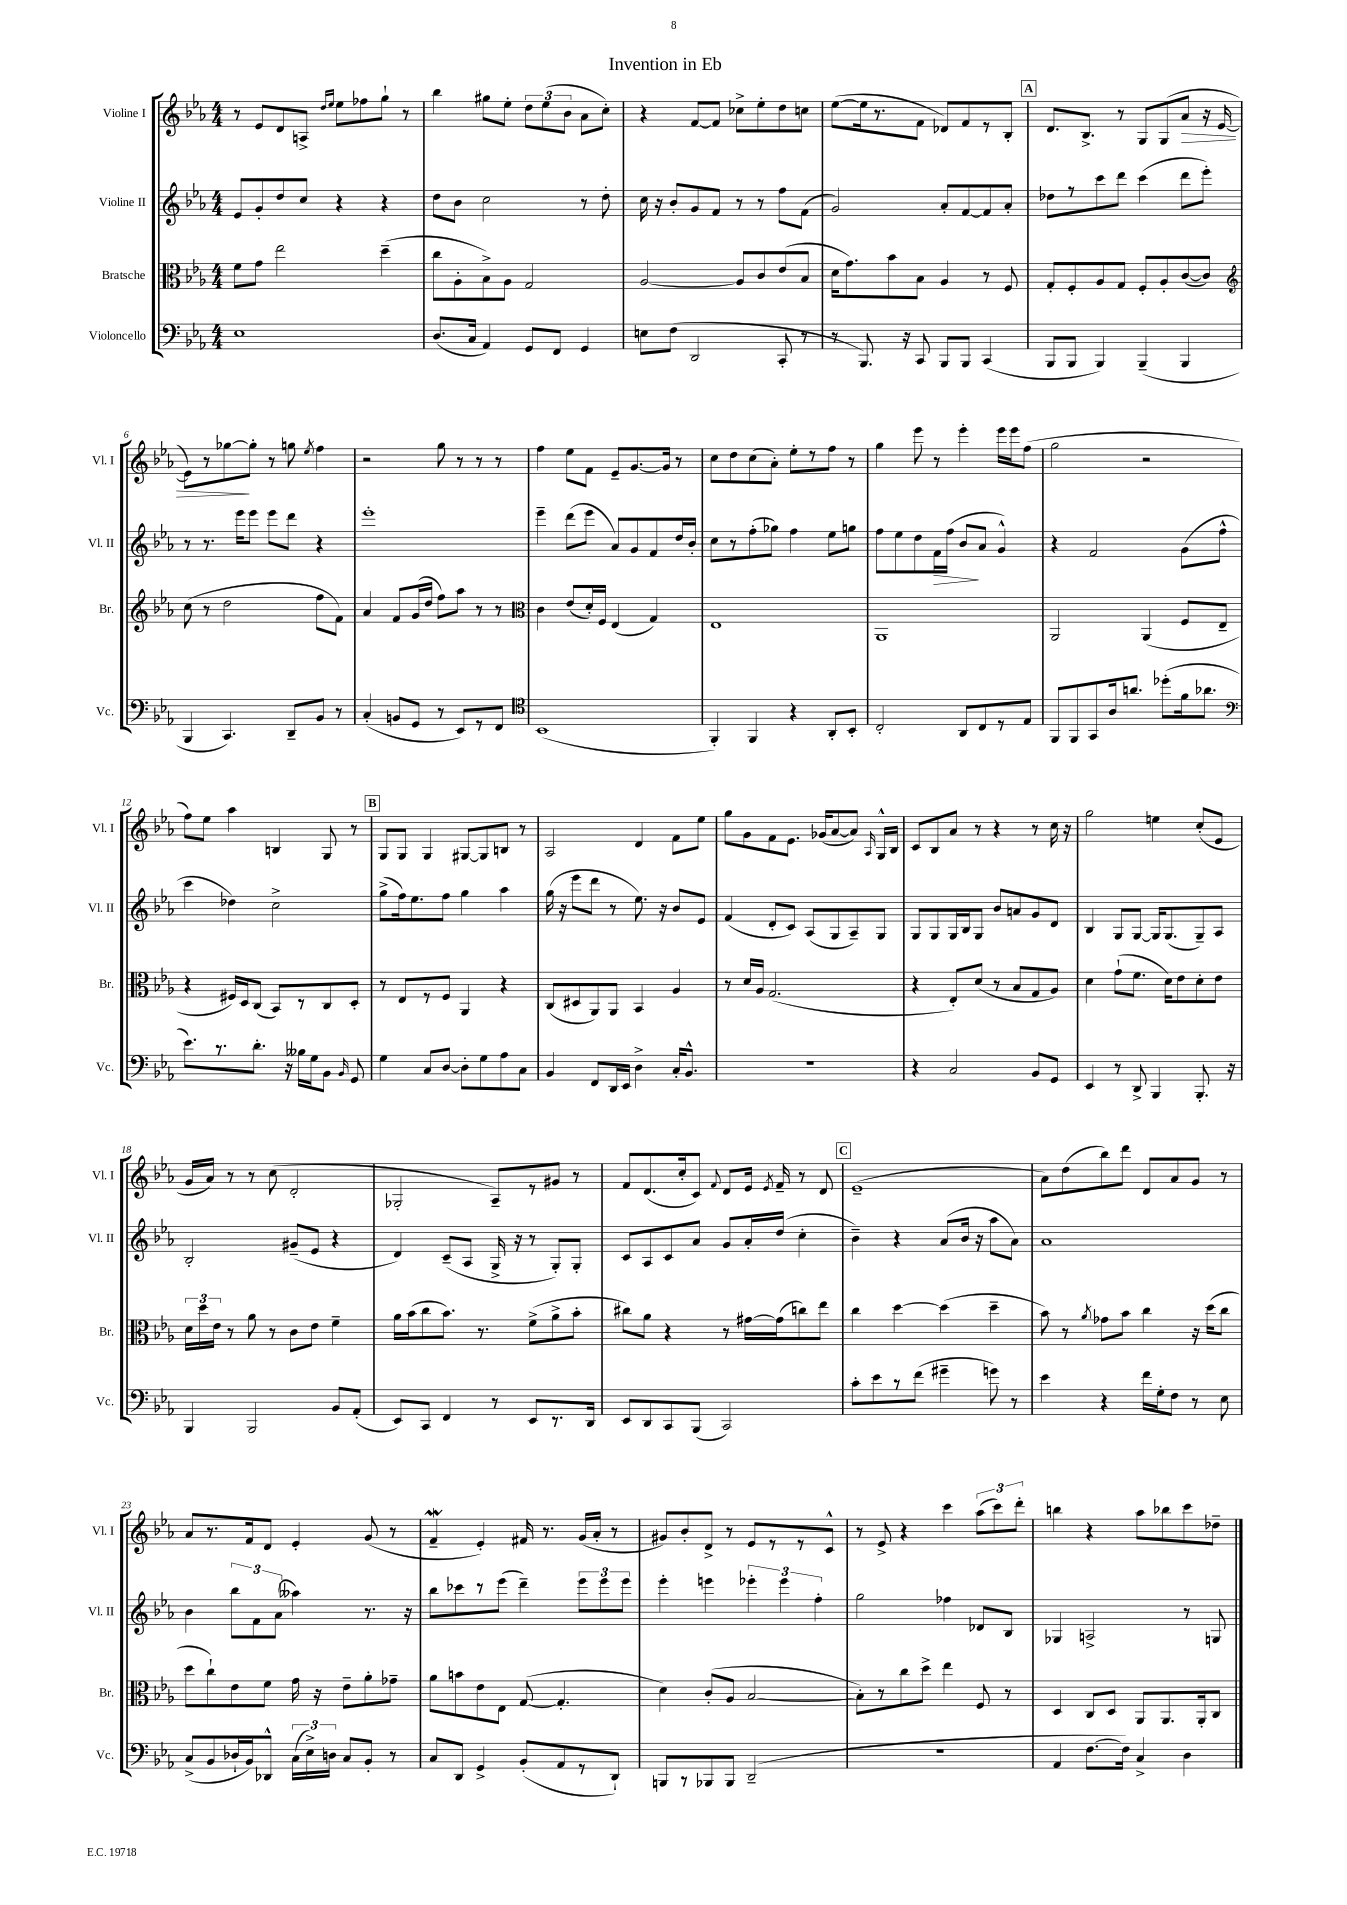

**kern	**kern	**kern	**dynam	**kern	**dynam
*part4	*part3	*part2	*part2	*part1	*part1
*staff4	*staff3	*staff2	*staff2	*staff1	*staff1
*I"Violoncello	*I"Bratsche	*I"Violine II	*	*I"Violine I	*
*I'Vc.	*I'Br.	*I'Vl. II	*	*I'Vl. I	*
*clefF4	*clefC3	*clefG2	*	*clefG2	*
*k[b-e-a-]	*k[b-e-a-]	*k[b-e-a-]	*	*k[b-e-a-]	*
*M4/4	*M4/4	*M4/4	*	*M4/4	*
=1	=1	=1	=1	=1	=1
1E-	8f\L	8e-/L	.	8r	.
.	8g\J	8g'/	.	8e-/L	.
.	2ee-\	8dd/	.	8d/	.
.	.	8cc/J	.	8An^/J	.
.	.	.	.	16qqdd/LL	.
.	.	.	.	16qqee-/JJ	.
.	.	4r	.	8ee-\L	.
.	.	.	.	8ff-X\	.
.	(4dd~\	4r	.	8gg`\J	.
.	.	.	.	8r	.
=2	=2	=2	=2	=2	=2
(8.D/L	8cc\L	8dd\L	.	4bb-\	.
.	8A-'\	8b-\J	.	.	.
16C/Jk	.	.	.	.	.
4AA-/)	8B-^\)	2cc\	.	8gg#X\L	.
.	8A-\J	.	.	8ee-'\J	.
8GG/L	2G/	.	.	12dd\L	.
.	.	.	.	(12ee-\	.
8FF/J	.	.	.	.	.
.	.	.	.	12b-\J	.
4GG/	.	8r	.	8a-\L	.
.	.	8dd'\	.	8cc'\J)	.
=3	=3	=3	=3	=3	=3
8En\L	[2A-/	16cc\	.	4r	.
.	.	16r	.	.	.
(8F\J	.	8b-'/L	.	.	.
2DD/	.	8g/	.	[8f/L	.
.	.	8f/J	.	8f/J]	.
.	8A-/L]	8r	.	8cc-X^\L	.
.	8c/	8r	.	8ee-'\	.
8CC'/	(8e-/	8ff\L	.	8dd\	.
8r	8B-/J	(8f\J	.	8ccn\J	.
=4	=4	=4	=4	=4	=4
8r	16d\KL	2g/)	.	([8ee-\L	.
.	8.g\)	.	.	.	.
8.BBB-/)	.	.	.	16ee-\k]	.
.	.	.	.	8.r	.
.	8b-\	.	.	.	.
16r	.	.	.	.	.
8CC/	8B-\J	.	.	8f\J	.
8BBB-/L	4A-/	8a-'/L	.	8d-X/L)	.
8BBB-/J	.	[8f/	.	8f/	.
(4CC/	8r	8f/]	.	8r	.
.	8F/	8a-'/J	.	8B-'/J	.
!!LO:REH:place=s1:t=A
=5	=5	=5	=5	=5	=5
8BBB-/L	8G'/L	8dd-X\L	.	8.d/L	.
8BBB-/J	8F'/	8r	.	.	.
.	.	.	.	8.B-^/J	.
4BBB-/)	8A-/	8ccc\	.	.	.
.	8G/J	8ddd\J	.	8r	.
(4BBB-~/	8F'/L	(4ccc\	.	8G/L	.
.	8A-'/	.	.	(8G/	.
!	!	!	!	!	!LO:HP:b
4BBB-/	([8c/	8ddd\L	.	8a-/J	>
.	8c/J])	8eee-'\J)	.	16r	.
.	.	.	.	[16e-/	.
!!LO:LB:g=z
=6	=6	=6	=6	=6	=6
*	*clefG2	*	*	*	*
4BBB-/	(8cc\	8r	.	8e-\L])	.
.	8r	8.r	.	8r	.
4.CC/)	2dd\	.	.	[8gg-X\	.
.	.	16eee-\KL	.	.	.
.	.	8eee-\J	.	8gg-'\J]	]
.	.	8eee-\L	.	8r	.
8DD~/L	.	8ddd\J	.	8ggn\	.
.	.	.	.	8qee-/	.
8BB-/J	8ff\L	4r	.	4ff\	.
8r	8f\J)	.	.	.	.
=7	=7	=7	=7	=7	=7
(4C'/	4a-/	1eee-'	.	2r	.
8BBn/L	8f/L	.	.	.	.
8GG/J	(16g/L	.	.	.	.
.	16dd/JJ	.	.	.	.
8r	8ff\L)	.	.	8gg\	.
8EE-/L)	8aa-\J	.	.	8r	.
8r	8r	.	.	8r	.
8FF/J	8r	.	.	8r	.
=8	=8	=8	=8	=8	=8
*clefC4	*clefC3	*	*	*	*
(1BB-	4c\	4eee-~\	.	4ff\	.
.	(8e-/L	(8ddd\L	.	8ee-\L	.
.	16d'/L)	8eee-\J	.	8f\J	.
.	16F/JJ	.	.	.	.
.	(4E-/	8a-/L)	.	8e-~/L	.
.	.	8g/	.	[8.g/	.
.	4G/)	8f/	.	.	.
.	.	.	.	16g/Jk]	.
.	.	16dd/L	.	8r	.
.	.	16b-'/JJ	.	.	.
=9	=9	=9	=9	=9	=9
4FF'/)	1E-	8cc\L	.	8cc\L	.
.	.	8r	.	8dd\	.
4FF/	.	(8ff'\	.	(8cc\	.
.	.	8gg-X\J)	.	8a-'\J)	.
4r	.	4ff\	.	8ee-'\L	.
.	.	.	.	8r	.
8AA-'/L	.	8ee-\L	.	8ff\J	.
8BB-'/J	.	8ggn\J	.	8r	.
=10	=10	=10	=10	=10	=10
2C'/	1AA-	8ff\L	.	4gg\	.
.	.	8ee-\	.	.	.
.	.	8dd\	.	8eee-\	.
!	!	!	!LO:HP:b	!	!
.	.	16f\L	>	8r	.
.	.	(16ff\JJ	.	.	.
8AA-/L	.	8b-/L	.	4eee-'\	.
8C/	.	8a-/J	]	.	.
8r	.	4g^^/)	.	16eee-\LL	.
.	.	.	.	16eee-\J	.
8E-/J	.	.	.	(8ff\J	.
=11	=11	=11	=11	=11	=11
8FF/L	2AA-/	4r	.	2gg\	.
8FF/	.	.	.	.	.
8GG/	.	2f/	.	.	.
16A-/k	.	.	.	.	.
8.an/J	.	.	.	.	.
.	(4AA-/	.	.	2r	.
(8dd-X'\L	.	.	.	.	.
16f\k	8F/L	(8g\L	.	.	.
8.a-X\J	.	.	.	.	.
.	8E-~/J	8ff^^\J	.	.	.
!!LO:LB:g=z
=12	=12	=12	=12	=12	=12
*clefF4	*	*	*	*	*
8.e-\L)	4r	4ccc\	.	8ff\L)	.
.	.	.	.	8ee-\J	.
8.r	.	.	.	.	.
.	16F#X/LL)	4dd-X\)	.	4aa-\	.
.	16D/J	.	.	.	.
8.d'\J	(8C/J	.	.	.	.
.	8BB-/L)	2cc^\	.	4Bn/	.
16r	.	.	.	.	.
16B--X\LL	8r	.	.	.	.
16G\J	.	.	.	.	.
8BB-\J	8C/	.	.	8G/	.
16qqBB-/	.	.	.	.	.
8GG/	8D'/J	.	.	8r	.
!!LO:REH:place=s1:t=B
=13	=13	=13	=13	=13	=13
4G\	8r	(8gg^\L	.	8G/L	.
.	8E-/L	16ff\k)	.	8G/J	.
.	.	8.ee-\	.	.	.
8C/L	8r	.	.	4G/	.
[8D/J	8F/J	8ff\J	.	.	.
8D'\L]	4AA-/	4gg\	.	[8G#X/L	.
8G\	.	.	.	8G#/]	.
8A-\	4r	4aa-\	.	8Bn/J	.
8C\J	.	.	.	8r	.
=14	=14	=14	=14	=14	=14
4BB-/	(8C/L	(16gg\	.	2A-/	.
.	.	16r	.	.	.
.	8D#X/	8eee-\L	.	.	.
8FF/L	8AA-/)	8ddd\J	.	.	.
16DD/L	8AA-/J	8r	.	.	.
16EE-/JJ	.	.	.	.	.
4D^\	4BB-/	8.ee-\)	.	4d/	.
.	.	16r	.	.	.
16C'/KL	4A-/	8b-/L	.	8f\L	.
8.BB-^^/J	.	.	.	.	.
.	.	8e-/J	.	8ee-\J	.
=15	=15	=15	=15	=15	=15
1r	8r	(4f/	.	8gg\L	.
.	16d/LL	.	.	8g\	.
.	16A-/JJ	.	.	.	.
.	(2.G/	8d'/L	.	8f\	.
.	.	8c/J)	.	8.e-\J	.
.	.	(8A-/L	.	.	.
.	.	.	.	(16g-X/KL	.
.	.	8G/	.	[8a-/	.
.	.	8A-~/)	.	8a-/J])	.
.	.	.	.	16qqA-/	.
.	.	8G/J	.	16G^^/LL	.
.	.	.	.	16B-/JJ	.
=16	=16	=16	=16	=16	=16
4r	4r	8G/L	.	8c/L	.
.	.	8G/	.	8B-/	.
2C/	8E-'/L)	16G/L	.	8a-/J	.
.	.	16B-/J	.	.	.
.	(8d/J	8G/J	.	8r	.
.	8r	8b-/L	.	4r	.
.	8B-/L	8an/	.	.	.
8BB-/L	8G/	8g/	.	8r	.
8GG/J	8A-/J)	8d/J	.	16cc\	.
.	.	.	.	16r	.
=17	=17	=17	=17	=17	=17
4EE-/	4d\	4B-/	.	2gg\	.
8r	(8g`\L	8G/L	.	.	.
8DD^/	8.f\J	[8G/J	.	.	.
4BBB-/	.	16G/KL]	.	4een\	.
.	16d\KL)	(8.G/	.	.	.
.	8e-\	.	.	.	.
8.BBB-'/	8d'\	8G~/)	.	(8cc'/L	.
.	8e-\J	8A-/J	.	8e-/J	.
16r	.	.	.	.	.
!!LO:LB:g=z
=18	=18	=18	=18	=18	=18
4BBB-/	24d\LL	2B-'/	.	16g/LL	.
.	24dd\	.	.	.	.
.	.	.	.	16a-/JJ)	.
.	24e-\JJ	.	.	.	.
.	8r	.	.	8r	.
2BBB-/	8a-\	.	.	8r	.
.	8r	.	.	(8cc\	.
.	8c\L	(8g#X~/L	.	2d'/	.
.	8e-\J	8e-/J	.	.	.
8BB-/L	4f~\	4r	.	.	.
(8AA-'/J	.	.	.	.	.
=19	=19	=19	=19	=19	=19
8EE-/L)	16a-\LL	4d/)	.	2G-X'/	.
.	(16b-\J	.	.	.	.
8CC/J	8cc\	.	.	.	.
4FF/	8.b-\J)	(8c~/L	.	.	.
.	.	8A-/J	.	.	.
.	8.r	.	.	.	.
8r	.	16G^/	.	8A-~/L)	.
.	.	16r	.	.	.
8EE-/L	(8f^\L	8r	.	8r	.
8.r	8a-^\	8G'/L)	.	8g#X/J	.
.	8b-'\J	8G'/J	.	8r	.
16DD/Jk	.	.	.	.	.
=20	=20	=20	=20	=20	=20
8EE-/L	8cc#X\L)	8c/L	.	8f/L	.
8DD/	8a-\J	8A-/	.	(8.d/	.
8CC/	4r	8c/	.	.	.
.	.	.	.	16cc'/k	.
(8BBB-/J	.	8a-/J	.	8c/J)	.
.	.	.	.	8qqf/	.
2CC/)	8r	8g/L	.	8d/L	.
.	[16g#X\LL	16a-'/L	.	16e-/Jk	.
.	.	.	.	8qe-/	.
.	(16g#\J]	(16dd/JJ	.	16f~/	.
.	8ccn\)	4cc'\	.	8r	.
.	8ee-\J	.	.	8d/	.
!!LO:REH:place=s1:t=C
=21	=21	=21	=21	=21	=21
8c'\L	4cc\	4b-~\)	.	(1e-~	.
8e-\	.	.	.	.	.
8r	[4dd\	4r	.	.	.
(8f\J	.	.	.	.	.
4g#X~\	(4dd\]	(8a-/L	.	.	.
.	.	16b-/Jk	.	.	.
.	.	16r	.	.	.
8gn\)	4dd~\	8aa-\L	.	.	.
8r	.	8a-\J)	.	.	.
=22	=22	=22	=22	=22	=22
4e-\	8b-\)	1a-	.	8a-\L)	.
.	8r	.	.	(8dd\	.
.	8qa-/	.	.	.	.
4r	8g-X\L	.	.	8bb-\)	.
.	8b-\J	.	.	8ddd\J	.
16f\LL	4cc\	.	.	8d/L	.
16G'\J	.	.	.	.	.
8F\J	.	.	.	8a-/	.
8r	16r	.	.	8g/J	.
.	(16dd\KL	.	.	.	.
8E-\	8cc\J	.	.	8r	.
!!LO:LB:g=z
=23	=23	=23	=23	=23	=23
(8C^/L	8dd\L	4b-\	.	8a-/L	.
8BB-/	8cc`\)	.	.	8.r	.
16D-X`/L	8e-\	12bb-\L	.	.	.
16BB-/J)	.	.	.	16f/k	.
.	.	12f\	.	.	.
8DD-X^^/J	8f\J	.	.	8d/J	.
.	.	(12a-\J	.	.	.
(24C\LL	16g\	4aa--X\)	.	4e-'/	.
24E-^\)	.	.	.	.	.
.	16r	.	.	.	.
24Dn\JJ	.	.	.	.	.
8C/L	8e-~\L	.	.	.	.
8BB-'/J	8a-'\	8.r	.	(8g/	.
8r	8g-X~\J	.	.	8r	.
.	.	16r	.	.	.
=24	=24	=24	=24	=24	=24
8C/L	8a-\L	8bb-\L	.	4fW~/	.
8DD/J	8bn\	8ccc-X\	.	.	.
4GG^/	8e-\	8r	.	4e-'/)	.
.	8E-\J	(8eee-\J	.	.	.
(8BB-'/L	([8G/	4ddd~\)	.	16f#X/	.
.	.	.	.	8.r	.
8AA-/	4.G'/]	.	.	.	.
8r	.	12eee-\L	.	(16g/LL	.
.	.	.	.	16a-'/JJ	.
.	.	12eee-\	.	.	.
8DD`/J)	.	.	.	8r	.
.	.	12eee-\J	.	.	.
=25	=25	=25	=25	=25	=25
8BBBn/L	4d\)	4eee-'\	.	8g#X/L)	.
8r	.	.	.	8b-'/	.
8BBB-X/	(8c'/L	4eeen\	.	8d^/J	.
8BBB-/J	8A-/J	.	.	8r	.
(2DD~/	[2B-/	6eee-X'\	.	8e-/L	.
.	.	.	.	8r	.
.	.	6eee-\	.	.	.
.	.	.	.	8r	.
.	.	6ff'\	.	.	.
.	.	.	.	8c^^/J	.
=26	=26	=26	=26	=26	=26
1r	8B-'\L])	2gg\	.	8r	.
.	8r	.	.	8e-^/	.
.	8cc\	.	.	4r	.
.	8dd^\J	.	.	.	.
.	4ee-\	4ff-X\	.	4ccc\	.
.	8F/	8d-X/L	.	(12aa-\L	.
.	.	.	.	12ccc\)	.
.	8r	8B-/J	.	.	.
.	.	.	.	12ddd'\J	.
=27	=27	=27	=27	=27	=27
4AA-/	4D/	4G-X/	.	4bbn\	.
[8.F\L	8C/L	2An^/	.	4r	.
.	8D/J	.	.	.	.
16F\Jk])	.	.	.	.	.
4C^/	8AA-/L	.	.	8aa-\L	.
.	8.AA-/	.	.	8bb-X\	.
4D\	.	8r	.	8ccc\	.
.	16AA-'/k	.	.	.	.
.	8C/J	8Gn/	.	8dd-X~\J	.
==	==	==	==	==	==
*-	*-	*-	*-	*-	*-
